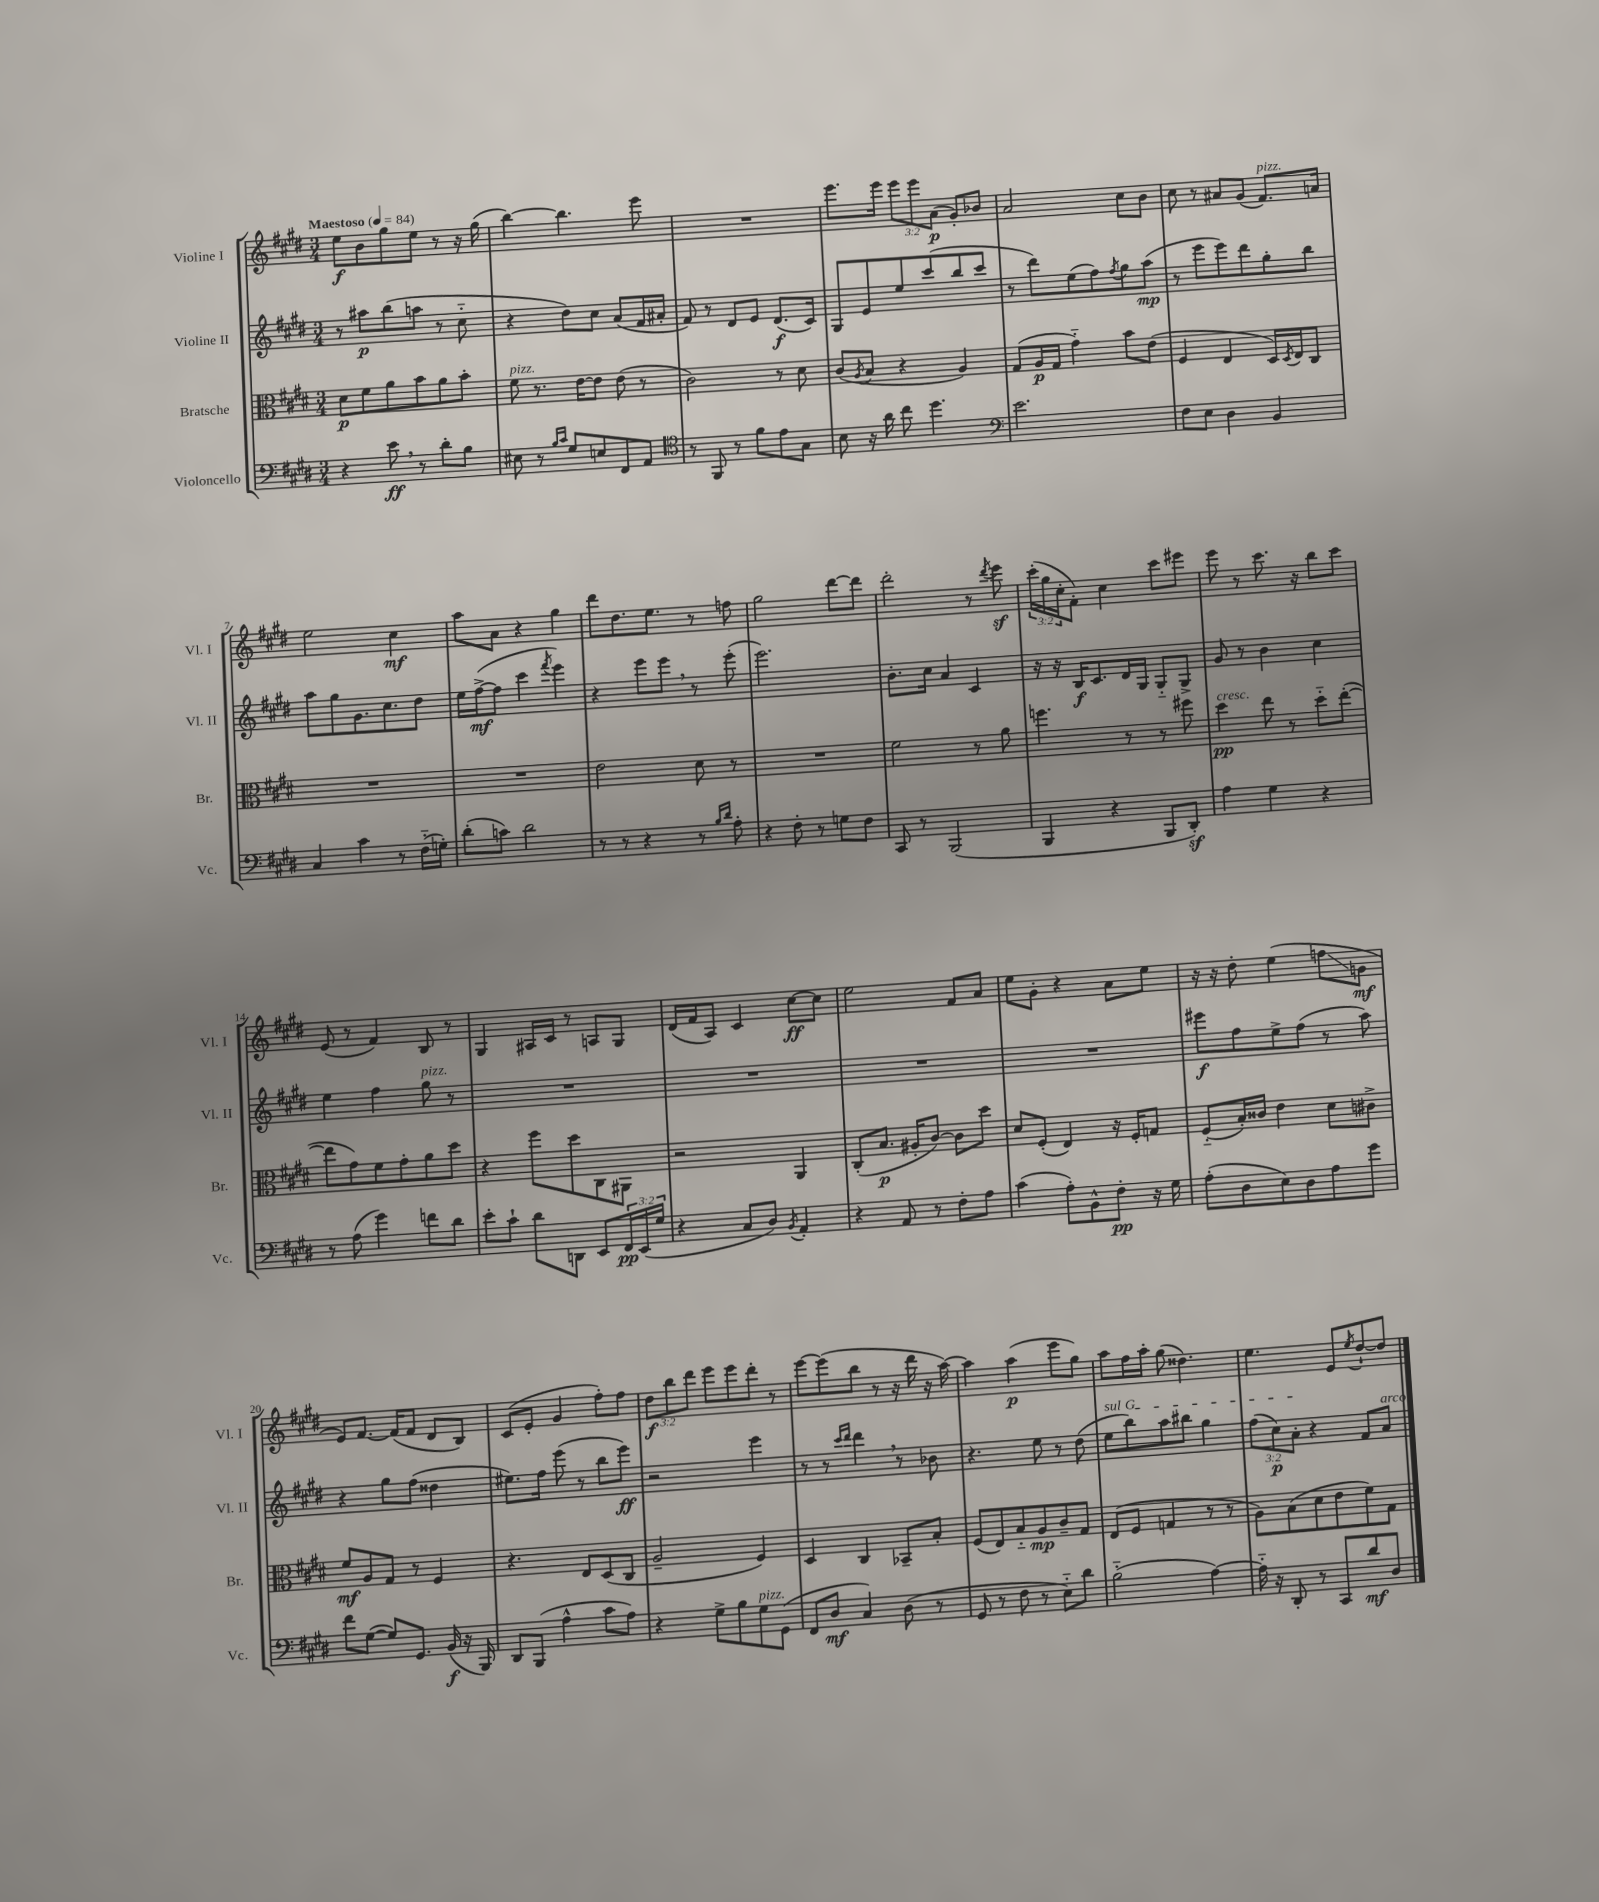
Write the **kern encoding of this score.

**kern	**kern	**kern	**kern
*staff4	*staff3	*staff2	*staff1
*clefF4	*clefC3	*clefG2	*clefG2
*k[f#c#g#d#]	*k[f#c#g#d#]	*k[f#c#g#d#]	*k[f#c#g#d#]
*M3/4	*M3/4	*M3/4	*M3/4
*MM84	*MM84	*MM84	*MM84
4r	8d#	8r	8ee
.	8f#	8aa#	8b
8e	8a	(8bb	8gg#
8r	8b	8aa	8ee
8d#'	8a	8r	8r
8B	8b'	8cc#'~	16r
.	.	.	(16gg#
=	=	=	=
8E#	8f#	4r	[4bb)
8r	8.r	.	.
16qqB	.	.	.
16qqc#	.	.	.
8G#	.	8dd#)	4.bb]
.	[16e	.	.
8E	8e]	8cc#	.
8FF#	(8e	(8a	.
8AA	8r	16f#	8eee
.	.	16a#'	.
=	=	=	=
*clefC4	*	*	*
8r	2c#)	8f#)	2.r
8FF#	.	8r	.
8r	.	8d#	.
8f#	.	8e	.
8e	8r	(8.d#	.
8G#	8d#	.	.
.	.	16c#)	.
=	=	=	=
8B	(8c#	8G#	8.eee
.	8qA	.	.
16r	8B	8e	.
16a	.	.	16eee
8cc#	4r	8ee	12eee
.	.	.	12eee
4.dd#	.	(8ccc#	.
.	.	.	(12a
.	4A)	8bb	8g#')
.	.	8ccc#	8b-
=	=	=	=
*clefF4	*	*	*
2.e	(8G#	8r	2a
.	16A	8ddd#)	.
.	16G#	.	.
.	4g#'~)	(8ee	.
.	.	8ff#)	.
.	.	8qff#	.
.	8b	8gg#	8cc#
.	(8e	(8aa	8b
=	=	=	=
8F#	4F#	8r	8cc#
8E	.	8eee	8r
4D#	4E	8eee)	8a#
.	.	8ddd#	(8g#
4BB	16D#)	8gg#'	8.f#)
.	8qD#	.	.
.	16E	.	.
.	8C#	8bb	.
.	.	.	16a
=	=	=	=
4C#	2.r	8aa	2ee
.	.	8gg#	.
4c#	.	8.g#	.
.	.	8.cc#	.
8r	.	.	4cc#
(16F#'~	.	8dd#	.
16G')	.	.	.
=	=	=	=
(8d#'	2.r	16ee	8aa
.	.	([16ff#^	.
8c)	.	8ff#]	8a
2d#	.	4ccc#	4r
.	.	8qfff#	.
.	.	4eee)	4gg#
=	=	=	=
8r	2e	4r	8ddd#
8r	.	.	8.dd#
4r	.	8eee	.
.	.	.	8.ee
.	.	8eee	.
8r	8d#	8r	8r
16qqB	.	.	.
16qqd#	.	.	.
8A'	8r	(8eee'	8ff
=	=	=	=
4r	2.r	2.eee)	2gg#
8F#'	.	.	.
8r	.	.	.
8G	.	.	[8ddd#
8F#	.	.	8ddd#]
=	=	=	=
8CC#	2f#	8.b'	2ddd#'
8r	.	.	.
.	.	16cc#	.
(2BBB	.	4a	.
.	8r	4c#	8r
.	.	.	8qddd#
.	8a	.	8eee
=	=	=	=
4BBB	4.ff	16r	(24ccc#'
.	.	.	24gg#
.	.	16r	.
.	.	.	24cc#'
.	.	16B	8f#')
.	.	8.c#	.
4r	.	.	4cc#
.	8r	16d#	.
.	.	16G#	.
8BBB	8r	8G#'~	8ccc#
8DD#')	8ff#	8G#^	8eee#
=	=	=	=
4A	4dd#	8g#	8eee
.	.	8r	8r
4G#	8ee	4b	8.ccc#
.	8r	.	.
.	.	.	16r
4r	8dd#'~	4cc#	8bb
.	([8ee'	.	8ccc#
=	=	=	=
8r	8ee]	4ee	(8e
(8A	8g#)	.	8r
4g#)	8f#	4ff#	4f#)
.	8g#'	.	.
8f	8a	8gg#	8B
8d#	8dd#	8r	8r
=	=	=	=
8e'	4r	2.r	4G#
8c#`	.	.	.
8d#	8ff#	.	16A#
.	.	.	16c#
8DD	8dd#	.	8r
8EE	8C#	.	8A
24FF#	8AA#	.	8G#
(24EE	.	.	.
24G#	.	.	.
=	=	=	=
4r	2r	2.r	(16d#
.	.	.	16f#
.	.	.	8A)
8C#	.	.	4c#
8D#)	.	.	.
8qBB	.	.	.
4AA'	4AA	.	[8cc#
.	.	.	8cc#]
=	=	=	=
4r	(8C#'	2.r	2ee
.	8.B	.	.
8AA	.	.	.
.	16A#'	.	.
8r	[8c#)	.	.
8F#'	8c#]	.	8f#
8A	8dd#	.	8a
=	=	=	=
(4c#	8d#	2.r	8ee
.	(8F#'	.	8g#'
8A')	4E)	.	4r
8BB^^	.	.	.
8F#'	16r	.	8a
.	16F#'	.	.
16r	8G	.	8ee
16G#	.	.	.
=	=	=	=
(8A'	(8F#'~	8eee#	16r
.	.	.	16r
8D#	16B')	8ff#	8dd#'
.	16c##	.	.
8E)	4e	8ee^	(4ee
8D#	.	(8ff#	.
8A	8d#	8r	8ff
8g#	8c#^	8aa)	8g
=	=	=	=
8f#	8f#	4r	8e)
([8G#	8A	.	[8.f#
8G#])	8G#	8gg#	.
.	.	.	(16f#]
8.GG#	8r	(8ff#	8f#
.	4F#	4dd##	8d#
(16BB	.	.	.
16r	.	.	8B)
16BBB)	.	.	.
=	=	=	=
8DD#	4.r	8.ee#)	(8c#
(8BBB	.	.	8e'
.	.	16ff#	.
4A^^	.	(8eee	4g#
.	8E	8r	.
8c#	(8D#	8bb	8ff#')
8A)	8C#	8eee)	8ff#
=	=	=	=
4r	2A~	2r	12dd#
.	.	.	12bb
.	.	.	12ddd#
8G#^	.	.	8eee
8B	.	.	8eee
8G#	4F#)	4eee	8ddd#'
(8GG#	.	.	8r
=	=	=	=
8FF#	4D#	8r	[8eee
8D#	.	8r	(8eee]
.	.	16qqccc#	.
.	.	16qqddd#	.
4C#)	4C#	4ddd#	8bb
.	.	.	8r
(8D#	8BB-~	8r	16r
.	.	.	16ddd#
8r	8B'	8b-	16r
.	.	.	[16aa)
=	=	=	=
8GG#	(8F#	4.r	4aa]
8r	8E)	.	.
8F#	8B'~	.	(4aa
8r	8A	8ee	.
8E'~)	8c#~	8r	8eee
8d#	8G#	(8dd#	8gg#)
=	=	=	=
(2B'~	(8E	8ee	8aa
.	8F#	8bb)	16ff#
.	.	.	16aa'
.	4G	8aa	(8gg#
.	.	8bb#	4.dd##)
[4A)	8r	4gg#	.
.	8r	.	.
=	=	=	=
16A'~]	8A)	(12ff#	4.ee
16r	.	.	.
.	.	12cc#)	.
8DD#'	(8B	.	.
.	.	12a'	.
8r	8d#	4r	.
8CC#	8e	.	8e
.	.	.	8qee
8d#	8f#)	8f#	[8dd#`
8D#	8G#	8a	8dd#]
==	==	==	==
*-	*-	*-	*-
